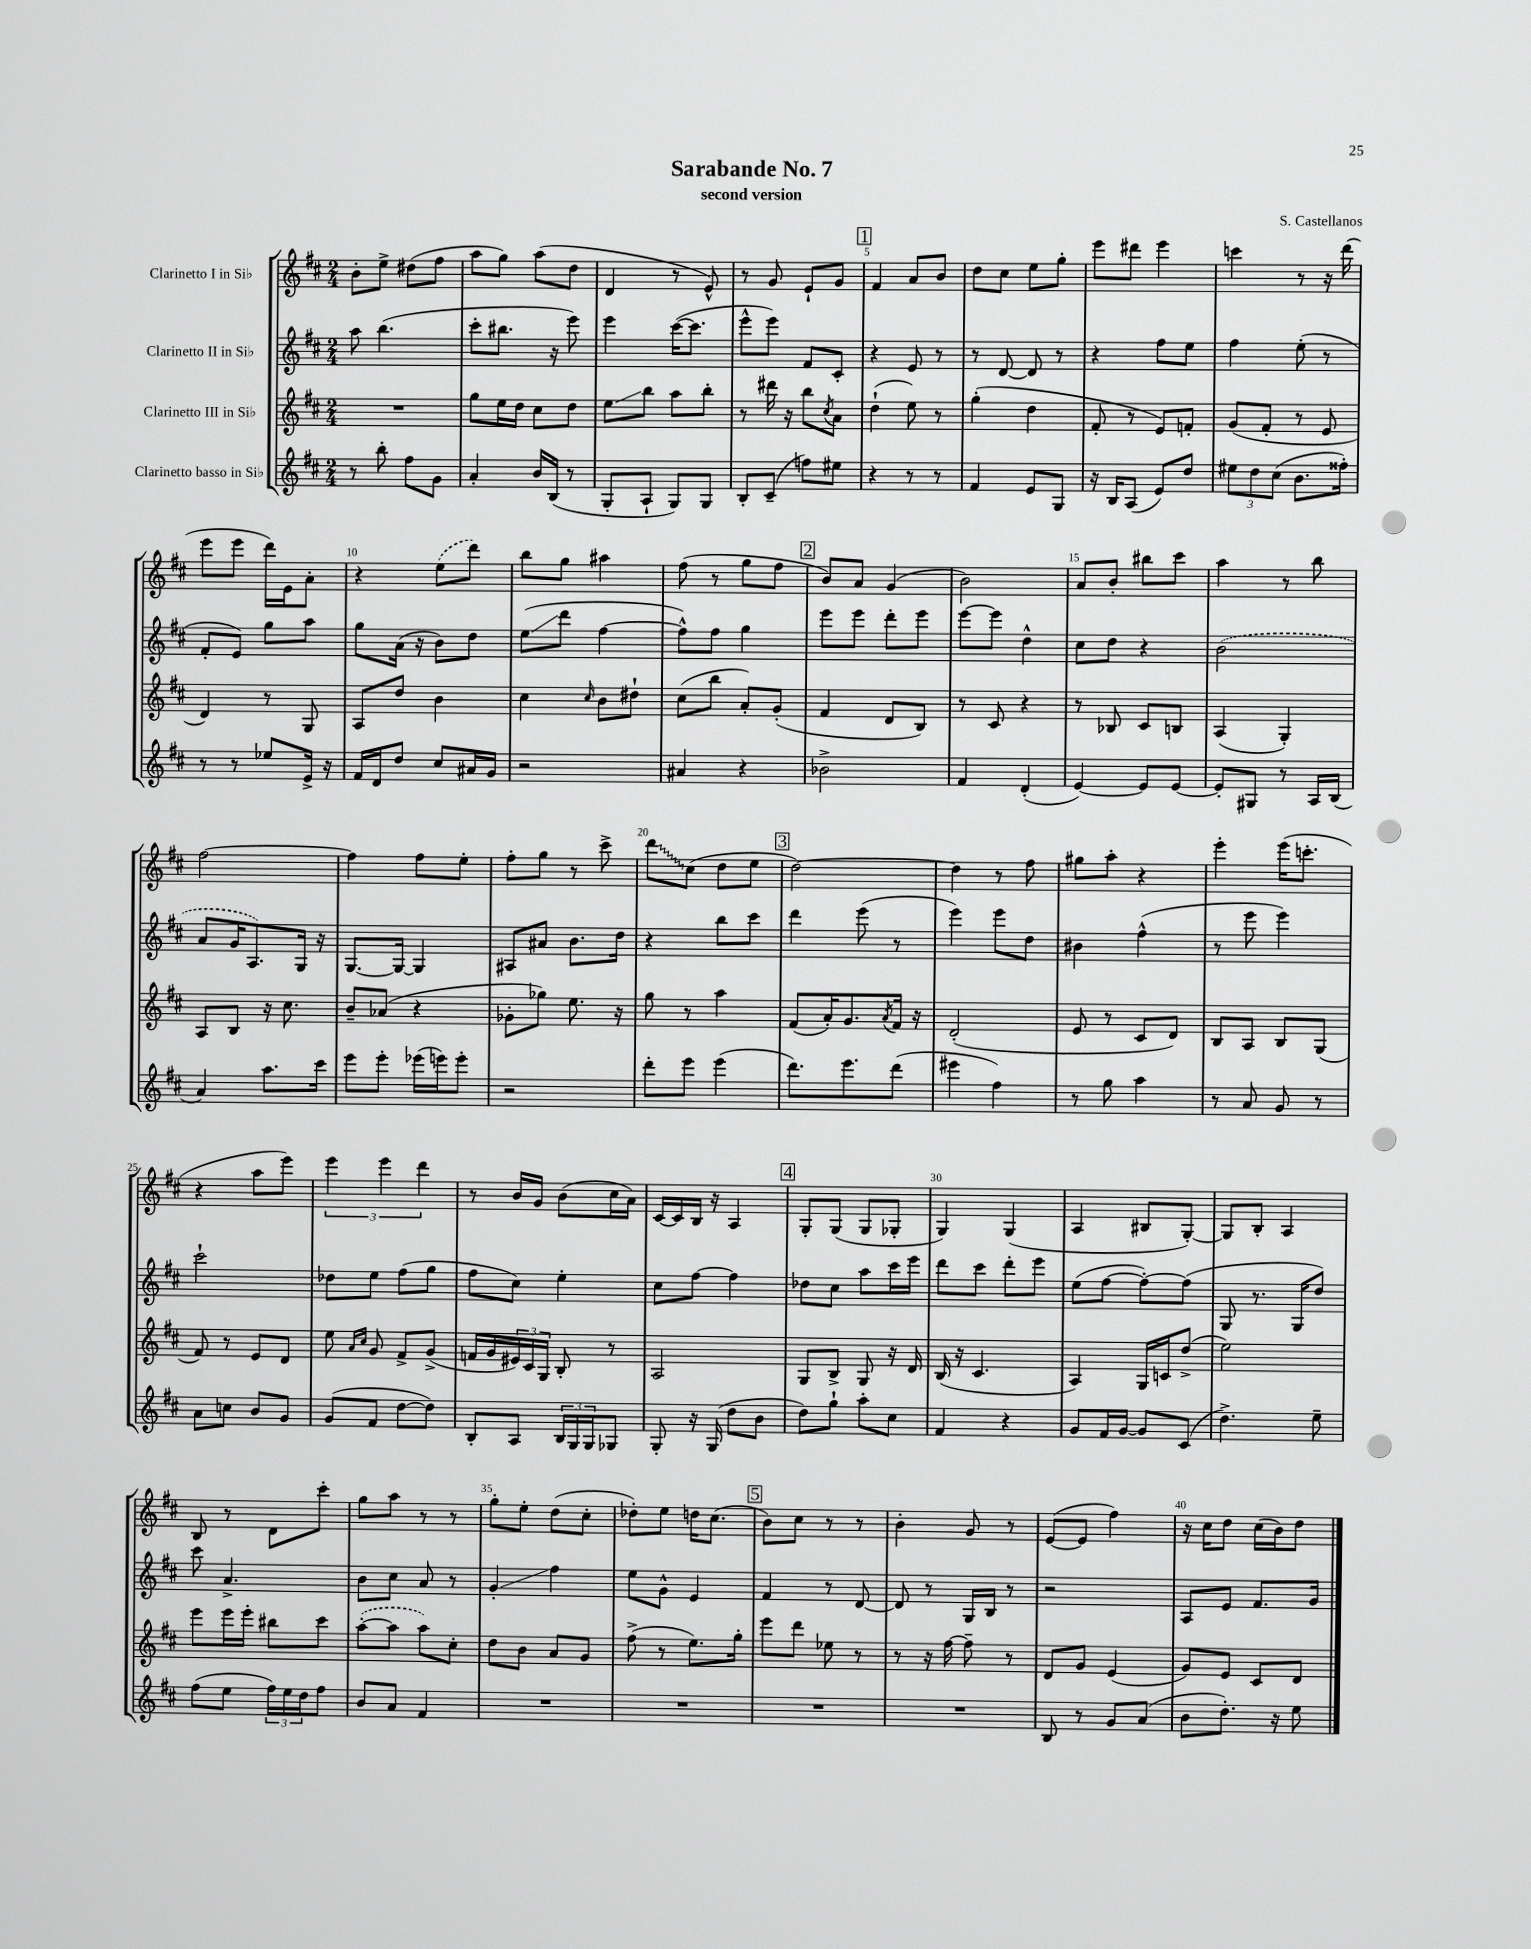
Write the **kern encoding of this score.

**kern	**kern	**kern	**kern
*staff4	*staff3	*staff2	*staff1
*clefG2	*clefG2	*clefG2	*clefG2
*k[f#c#]	*k[f#c#]	*k[f#c#]	*k[f#c#]
*M2/4	*M2/4	*M2/4	*M2/4
8r	2r	8aa	8b'
8bb'	.	(4.bb	8ee^
8ff#	.	.	(8dd#
8g	.	.	8ff#
=	=	=	=
4a'	8gg	8ccc#'	8aa
.	16ee	8.bb#	8gg)
.	16dd	.	.
16b	8cc#	.	(8aa
(16B	.	16r	.
8r	8dd	8eee)	8dd
=	=	=	=
8G'	8ee	4eee	4d
8A`	8bb	.	.
8G)	8aa	([16ccc#	8r
.	.	8.ccc#]	.
8G	8bb'	.	8e^^)
=	=	=	=
8B'	8r	8eee^^	8r
(8c#~	16ddd#	8eee)	8g
.	16r	.	.
8ff)	8bb	8f#	8e`
.	8qcc#	.	.
8ee#	8a	8c#'	8g
=	=	=	=
4r	(4dd`	4r	4f#
8r	8ee)	8e	8a
8r	8r	8r	8b
=	=	=	=
4f#	(4gg'	8r	8dd
.	.	[8d	8cc#
8e	4dd	8d]	8ee
8G	.	8r	8gg'
=	=	=	=
16r	8f#'	4r	8eee
16B	.	.	.
(8A	8r	.	8ddd#
8e)	8e)	8ff#	4eee
8dd	8f'	8ee	.
=	=	=	=
12ee#	(8g	4ff#	4ccc
12dd	.	.	.
.	8f#'	.	.
(12cc#	.	.	.
8.b	8r	(8ee'	8r
.	8e	8r	16r
16ff##')	.	.	(16ddd
=	=	=	=
8r	4d)	8f#'	8eee
8r	.	8e)	8eee
8ee-	8r	8gg	16ddd)
.	.	.	16e
16e^	8G	8aa	8a'
16r	.	.	.
=	=	=	=
16f#	8A	8gg	4r
16d	.	.	.
8dd	8dd	(16a	.
.	.	16r	.
8cc#	4b	8b)	(8ee
16a#	.	8dd	8ddd)
16g	.	.	.
=	=	=	=
2r	4cc#	(8ee	8bb
.	.	8ddd	8gg
.	16qqcc#	.	.
.	8b	[4ff#	4aa#
.	8dd#`	.	.
=	=	=	=
4a#	(8cc#	8ff#^^])	(8ff#
.	8bb	8ff#	8r
4r	8a')	4gg	8gg
.	(8g'	.	8ff#
=	=	=	=
2b-^	4f#	8eee	8b)
.	.	8eee	8a
.	8d	8ddd'	(4g
.	8B)	8eee	.
=	=	=	=
4f#	8r	[8eee	2b)
.	8c#	8eee]	.
(4d'	4r	4dd^^	.
=	=	=	=
[4e)	8r	8cc#	8a
.	8B-	8dd	8b'
8e]	8c#	4r	8bb#
[8e	8B	.	8ccc#
=	=	=	=
8e']	(4A	(2b	4aa
8G#	.	.	.
8r	4G')	.	8r
16A	.	.	8bb
(16B	.	.	.
=	=	=	=
4a)	8A	8a	[2ff#
.	8B	16g	.
.	.	8.A)	.
8.aa	16r	.	.
.	8.cc#	.	.
.	.	16G	.
16ccc#	.	16r	.
=	=	=	=
8eee	8b~	[8.G	4ff#]
8eee'	(8a-	.	.
.	.	16G_	.
(16eee-	4r	4G]	8ff#
16eee)	.	.	.
8eee'	.	.	8ee'
=	=	=	=
2r	8g-'	8A#	8ff#'
.	8gg-)	8a#	8gg
.	8.ee	8.b	8r
.	.	.	8ccc#^
.	16r	16dd	.
=	=	=	=
8ddd'	8gg	4r	8ddd
8eee	8r	.	(8cc#
(4eee	4aa	8bb	8dd
.	.	8ccc#	8ee
=	=	=	=
8.ddd)	(8f#	4ddd	[2dd)
.	16a')	.	.
8.eee	8.g	.	.
.	.	(8eee	.
.	8qa	.	.
(8ddd	16f#	8r	.
.	16r	.	.
=	=	=	=
4eee#	(2d'	4eee)	4dd]
4ff#)	.	8eee	8r
.	.	8dd	8ff#
=	=	=	=
8r	8e	4b#	8gg#
8gg	8r	.	8aa'
4aa	8c#	(4ff#^^	4r
.	8d)	.	.
=	=	=	=
8r	8B	8r	4eee'
8a	8A	8eee	.
8g	8B	4eee)	(16eee
.	.	.	8.ccc'
8r	(8G	.	.
=	=	=	=
8a	8f#)	2ccc#`	4r
8cc	8r	.	.
8b	8e	.	8aa
8g	8d	.	8eee)
=	=	=	=
(8g	8ee	8dd-	6eee
.	16qqa	.	.
.	16qqcc#	.	.
8f#	8g	8ee	.
.	.	.	6eee
[8dd	8f#^	(8ff#	.
.	.	.	6ddd
8dd])	(8g^	8gg	.
=	=	=	=
8B'	16f	8ff#	8r
.	16g	.	.
8A	24e#)	8cc#)	16b
.	24c#	.	.
.	.	.	16g
.	24G	.	.
24B	8B'	4ee'	(8b
24G	.	.	.
24G	.	.	.
8G-	8r	.	16cc#
.	.	.	16a)
=	=	=	=
8G'	2A	8cc#	[16c#
.	.	.	16c#]
16r	.	[8ff#	16B
(16G	.	.	16r
8dd	.	4ff#]	4A
8b	.	.	.
=	=	=	=
8dd)	8G	8dd-	8G'
8gg`	8B^	8cc#	(8G
8aa'	8G	8aa	8G
8cc#	16r	16ccc#	8G-'
.	16d	16eee	.
=	=	=	=
4f#	(16B	8ddd	4G)
.	16r	.	.
.	4.c#	8ccc#	.
4r	.	8ddd'	(4G
.	.	8eee	.
=	=	=	=
8g	4A)	(8ee	4A
16f#	.	[8ff#	.
[16g	.	.	.
8g]	16G	8ff#'_)	8B#
.	16c	.	.
(8c#	(8dd^	(8ff#]	[8G')
=	=	=	=
4.dd^)	2ee)	8G	8G]
.	.	8.r	8B'
.	.	.	4A
.	.	16G	.
8ee~	.	8dd)	.
=	=	=	=
(8ff#	8eee	8ccc#	8B
8ee	16eee	4.a^	8r
.	16eee'	.	.
24ff#)	8bb#	.	8d
24ee	.	.	.
24dd	.	.	.
8ff#	8ccc#	.	8ccc#'
=	=	=	=
8b	([8aa'	8b	8gg
8a	8aa]	8cc#	8aa
4f#	8aa)	8a	8r
.	8cc#'	8r	8r
=	=	=	=
2r	8dd	4g'	8gg'
.	8b	.	8ee'
.	8a	4ff#	(8dd
.	8g	.	8cc#'
=	=	=	=
2r	(8ff#^	8ee	8dd-')
.	8r	8g^^	8ee
.	8.ee)	4e	16dd
.	.	.	(8.cc#
.	16gg'	.	.
=	=	=	=
2r	8eee	4f#	8b)
.	8ddd	.	8cc#
.	8ee-	8r	8r
.	8r	[8d	8r
=	=	=	=
2r	8r	8d]	4b'
.	16r	8r	.
.	[16ff#	.	.
.	8ff#~]	16G	8g
.	.	16B	.
.	8r	8r	8r
=	=	=	=
8B	8d	2r	([8e
8r	8g	.	8e]
8g	(4e	.	4ff#)
(8a	.	.	.
=	=	=	=
8b	8g)	8A	16r
.	.	.	16cc#
8.dd')	8e	8e	8dd
.	8c#	8.f#	(16cc#
16r	.	.	16b)
8ee	8d	.	8dd
.	.	16g	.
==	==	==	==
*-	*-	*-	*-
